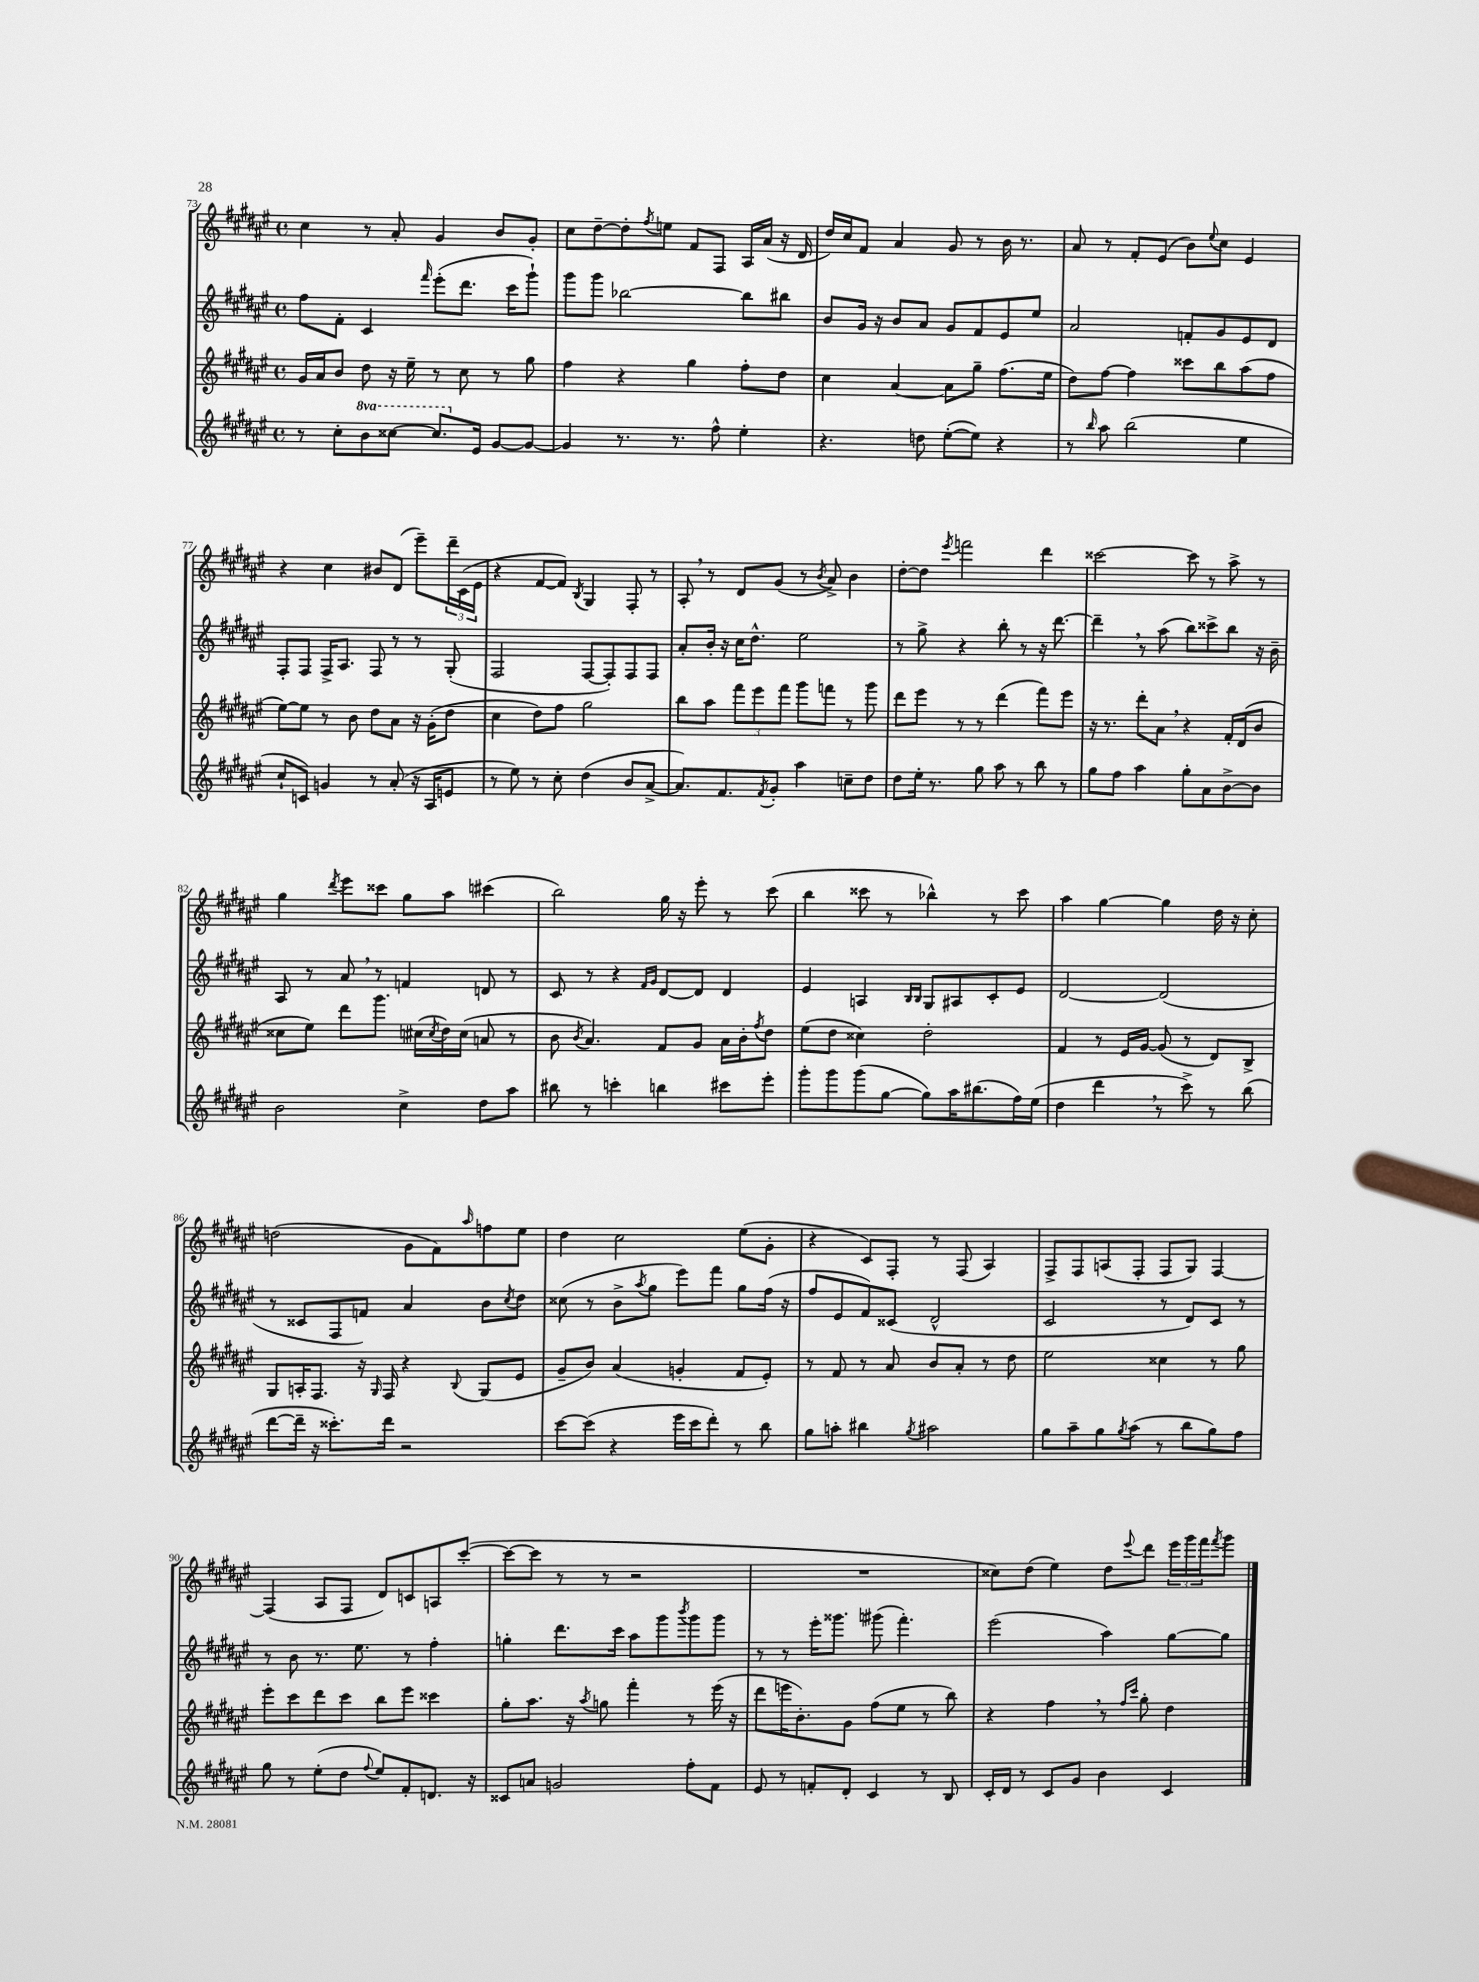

**kern	**kern	**kern	**kern
*staff4	*staff3	*staff2	*staff1
*clefG2	*clefG2	*clefG2	*clefG2
*k[f#c#g#d#a#e#]	*k[f#c#g#d#a#e#]	*k[f#c#g#d#a#e#]	*k[f#c#g#d#a#e#]
*M4/4	*M4/4	*M4/4	*M4/4
*met(c)	*met(c)	*met(c)	*met(c)
8r	16g#/LL	8ff#\L	4cc#\
.	16a#/J	.	.
8cc#'\L	8b/J	8f#'\J	.
8bb\	8dd#\	4c#/	8r
[8ccc##\J	16r	.	8a#'/
.	16ee#~\	.	.
.	.	16qqfff#/	.
8.ccc##/]L	8r	(8eee#'\L	4g#/
.	8cc#\	8.ddd#\J	.
16e#/Jk	.	.	.
[8g#/L	8r	.	8b/L
.	.	16ccc#\LK	.
8g#/_J	8gg#\	8ggg#`\J)	8g#'/J
=	=	=	=
4g#/]	4ff#\	8ggg#\L	8cc#\L
.	.	8ggg#\J	[8dd#~\
8.r	4r	[2bb-\	8dd#'\]
.	.	.	8qff#/
.	.	.	8ee\J
8.r	.	.	.
.	4gg#\	.	8f#/L
8ff#^^\	.	.	8F#/J
4ee#'\	8ff#'\L	8bb-\]L	16A#/LL
.	.	.	(16a#/JJ
.	8dd#\J	8bb#\J	16r
.	.	.	16d#/
=	=	=	=
4.r	4cc#\	8b/L	16dd#/LL)
.	.	.	16cc#/J
.	.	16g#/Jk	8f#/J
.	.	16r	.
.	[4a#/	8b/L	4a#/
8dd\	.	8a#/J	.
([8ee#'\L	8a#\]L	8g#/L	8g#/
8ee#\]J)	8gg#~\J	8f#/	8r
4r	(8.ff#\L	8e#/	16b\
.	.	.	8.r
.	.	8ee#/J	.
.	16ee#\Jk	.	.
=	=	=	=
8r	8dd#\L)	2a#/	8a#/
16qqbb/	.	.	.
8aa#\	[8ff#\J	.	8r
(2bb\	4ff#\]	.	8f#'/L
.	.	.	(8e#/J
.	8ccc##\L	8f'/L	8b\L)
.	.	.	8qqee#/
.	8bb\	8g#/	8cc#\J
4ee#\	(8aa#\	8e#/	4e#/
.	8ff#\J	8d#/J	.
=	=	=	=
8cc#`/L	[8ee#\L)	8F#'/L	4r
8c/J)	8ee#\]J	8F#/J	.
4g/	8r	16F#^/LK	4cc#\
.	.	8.A#/J	.
.	8b\	.	.
8r	8dd#\L	8F#/	8b#/L
(8a#'/	8a#\J	8r	(8d#/J
16r	16r	8r	8eee#~\L)
16A#/LK	(16g#'\LK	.	.
8e/J	8dd#\J	(8G#'/	24ddd#~\L
.	.	.	(24c#\
.	.	.	24e#\JJ
=	=	=	=
8r	4cc#\	2F#/	4r
8ee#\)	.	.	.
8r	8dd#\L)	.	[8f#/L
8cc#'\	8ff#\J	.	8f#/]J)
.	.	.	8qB/
(4dd#\	2gg#\	[8F#/L	4G#/
.	.	8F#'/])	.
8b/L	.	8F#/	8F#'/
[8a#^/J	.	8F#/J	8r
=	=	=	=
8.a#/]L)	8bb\L	8a#'/L	8A#'/
.	8aa#\J	16b'/Jk	8r
8.f#/	.	16r	.
.	12fff#\L	16cc#\LK	8d#/L
.	.	8.dd#^^\J	.
.	12eee#\	.	.
8qf#/	.	.	.
8g#'/J	.	.	(8g#/J
.	12fff#\J	.	.
4aa#\	8ggg#\L	2ee#\	8r
.	.	.	8qb/
.	8fff\J	.	8a#^/)
8cc~\L	8r	.	4b\
8dd#\J	8ggg#\	.	.
=	=	=	=
8dd#\L	8ddd#\L	8r	[8dd#'\L
16ee#'\Jk	8eee#\J	8gg#^\	8dd#\]J
8.r	.	.	.
.	.	.	8qeee#/
.	8r	4r	2fff\
8gg#\	8r	.	.
8aa#\	(4ddd#\	8bb'\	.
8r	.	8r	.
8bb\	8fff#\L)	16r	4ddd#\
.	.	[8.ddd#\	.
8r	8eee#\J	.	.
=	=	=	=
8gg#\L	16r	4ddd#~\]	[2ccc##\
.	8.r	.	.
8ff#\J	.	.	.
4aa#\	8ddd#'\L	8r	.
.	8a#\J	(8aa#\	.
8gg#'\L	4r	8bb\L)	8ccc##\]
8a#\	.	8ccc##^\	8r
[8b^\	16f#'/LL	8bb\J	8aa#^\
.	(16d#/J	.	.
8b\]J	8b/J	16r	8r
.	.	16b~\	.
=	=	=	=
2b\	8cc##\L	8A#/	4gg#\
.	8ee#\J)	8r	.
.	.	.	8qddd#/
.	8ddd#\L	8a#/	8eee#\L
.	8.ggg#\J	8r	8ccc##\J
4cc#^\	.	4f/	8gg#\L
.	(16cc#\LL	.	.
.	8qcc#/	.	.
.	16dd#\)	.	8aa#\J
.	(16cc#\JJ	.	.
8dd#\L	8a/	8d/	(4ccc#\
8aa#\J	8r	8r	.
=	=	=	=
8bb#\	8b\	8c#/	2bb\)
.	8qb/	.	.
8r	4.a#/)	8r	.
4ccc'\	.	4r	.
.	.	16qqf#/LL	.
.	.	16qqg#/JJ	.
4bb\	8f#/L	[8d#/L	16gg#\
.	.	.	16r
.	8g#/J	8d#/]J	8eee#'\
8ccc#\L	16a#\LL	4d#/	8r
.	16b'\J	.	.
.	8qff#/	.	.
8eee#'\J	8dd#\J	.	(8ccc#\
=	=	=	=
8ggg#'\L	(8ee#\L	4e#/	4bb\
8ggg#\	8dd#\J	.	.
(8ggg#\	4cc##\)	4A/	8ccc##\
[8gg#\J	.	.	8r
.	.	16qqB/LL	.
.	.	16qqB/JJ	.
8gg#\]L)	2dd#'\	8G#/L	4bb-^^\)
16aa#\K	.	8A#/	.
(8.bb#\	.	.	.
.	.	8c#'/	8r
16ff#\L)	.	8e#/J	8ccc##\
(16ee#\JJ	.	.	.
=	=	=	=
4dd#\	4f#/	[2d#/	4aa#\
4ddd#\	8r	.	[4gg#\
.	16e#/LL	.	.
.	[16g#/JJ	.	.
8r	(8g#/]	(2d#/]	4gg#\]
8ccc#^\)	8r	.	.
8r	8d#/L)	.	16dd#\
.	.	.	16r
(8bb\	8B^/J	.	8cc#'\
=	=	=	=
[8ddd#\L	8G#/L	8r	(2dd\
16ddd#~\]Jk	16A'/K	8c##/L	.
16r	8.F#/J	.	.
8.ccc##'\L)	.	8F#/	.
.	16r	8f/J)	.
.	16qqG#/	.	.
16ddd#\Jk	16F#/	.	.
2r	4r	4a#/	8g#\L
.	.	.	8f#\)
.	8qqB/	.	16qqaa#/
.	(8G#/L	8b\L	8ff\
.	.	8qcc#/	.
.	8e#/J	8dd#\J	8ee#\J
=	=	=	=
[8ccc#\L	8g#~/L	(8cc##\	4dd#\
(8ccc#\]J	8b/J)	8r	.
4r	(4a#/	8b^\L	2cc#\
.	.	8qaa#/	.
.	.	8gg#\J	.
16eee#\LL	4g'/	8eee#\L)	.
16ccc#\J	.	.	.
8ddd#'\J)	.	8fff#\J	.
8r	8f#/L	8gg#\L	(8ee#\L
8bb\	8e#'/J)	(16ff#\Jk	8g#'\J
.	.	16r	.
=	=	=	=
8gg#\L	8r	8ff#/L	4r
8aa'\J	8f#/	8e#/	.
4bb#\	8r	8f#/)	8c#/L)
.	8a#/	(8c##/J	8F#'/J
8qgg#/	.	.	.
2aa#\	8b/L	2d#^^/	8r
.	8a#'/J	.	(8F#/
.	8r	.	4A#/)
.	8dd#\	.	.
=	=	=	=
8gg#\L	2ee#\	2c#/	8F#^/L
8aa#~\	.	.	8F#/
8gg#\	.	.	(8A/
8qgg#/	.	.	.
(8aa#\J	.	.	8F#'/J
8r	4cc##\	8r	8F#/L
8bb\L	.	8d#/L)	8G#/J)
8gg#\)	8r	8c#/J	[4F#/
8ff#\J	8gg#\	8r	.
=	=	=	=
8gg#\	8eee#'\L	8r	(4F#/]
8r	8ccc#\	8b\	.
(8ee#'\L	8ddd#\	8.r	8A#/L
8dd#\J	8ccc#\J	.	8F#/J
.	.	8.ee#\	.
8qqff#/	.	.	.
8ee#/L)	8bb\L	.	8d#/L)
8f#'/	8eee#\J	8r	8c/
8.d/J	4ccc##\	4ff#'\	8A/
.	.	.	([8ccc#'/J
16r	.	.	.
=	=	=	=
8c##/L	8gg#'\L	4gg'\	8ccc#\_L
8a/J	8.aa#\J	.	8ccc#\]J
2g/	.	8.ddd#\L	8r
.	16r	.	.
.	8qaa#/	.	.
.	8gg\	.	8r
.	.	16ccc#\Jk	.
.	4fff#'\	8aa#\L	2r
.	.	8ggg#\	.
.	.	8qbbb/	.
8ff#'\L	8r	8ggg#\	.
8f#\J	(16eee#\	8ggg#\J	.
.	16r	.	.
=	=	=	=
8e#/	8ddd#\L	8r	1r
8r	16eee\K	8r	.
.	8.b'\)	.	.
8f'/L	.	16eee#'\LK	.
.	.	8.ggg##\J	.
8d#'/J	8g#\J	.	.
4c#/	(8ff#\L	(8ggg#\	.
.	8ee#\J	4.fff#'\)	.
8r	8r	.	.
8B/	8bb\)	.	.
=	=	=	=
16c#'/LL	4r	(2eee#\	8cc##\L)
16d#/JJ	.	.	.
8r	.	.	(8dd#\J
8c#/L	4ff#\	.	4ee#\)
8g#/J	.	.	.
4b\	8r	4aa#\)	8dd#\L
.	16qqff#/LL	.	.
.	16qqccc#/JJ	.	8qqeee#/
.	8gg#'\	.	8ddd#\J
4c#/	4dd#\	[8gg#\L	24eee#\LL
.	.	.	24ggg#\
.	.	.	24fff#\J
.	.	.	8qfff#/
.	.	8gg#\]J	8ggg#\J
==	==	==	==
*-	*-	*-	*-
